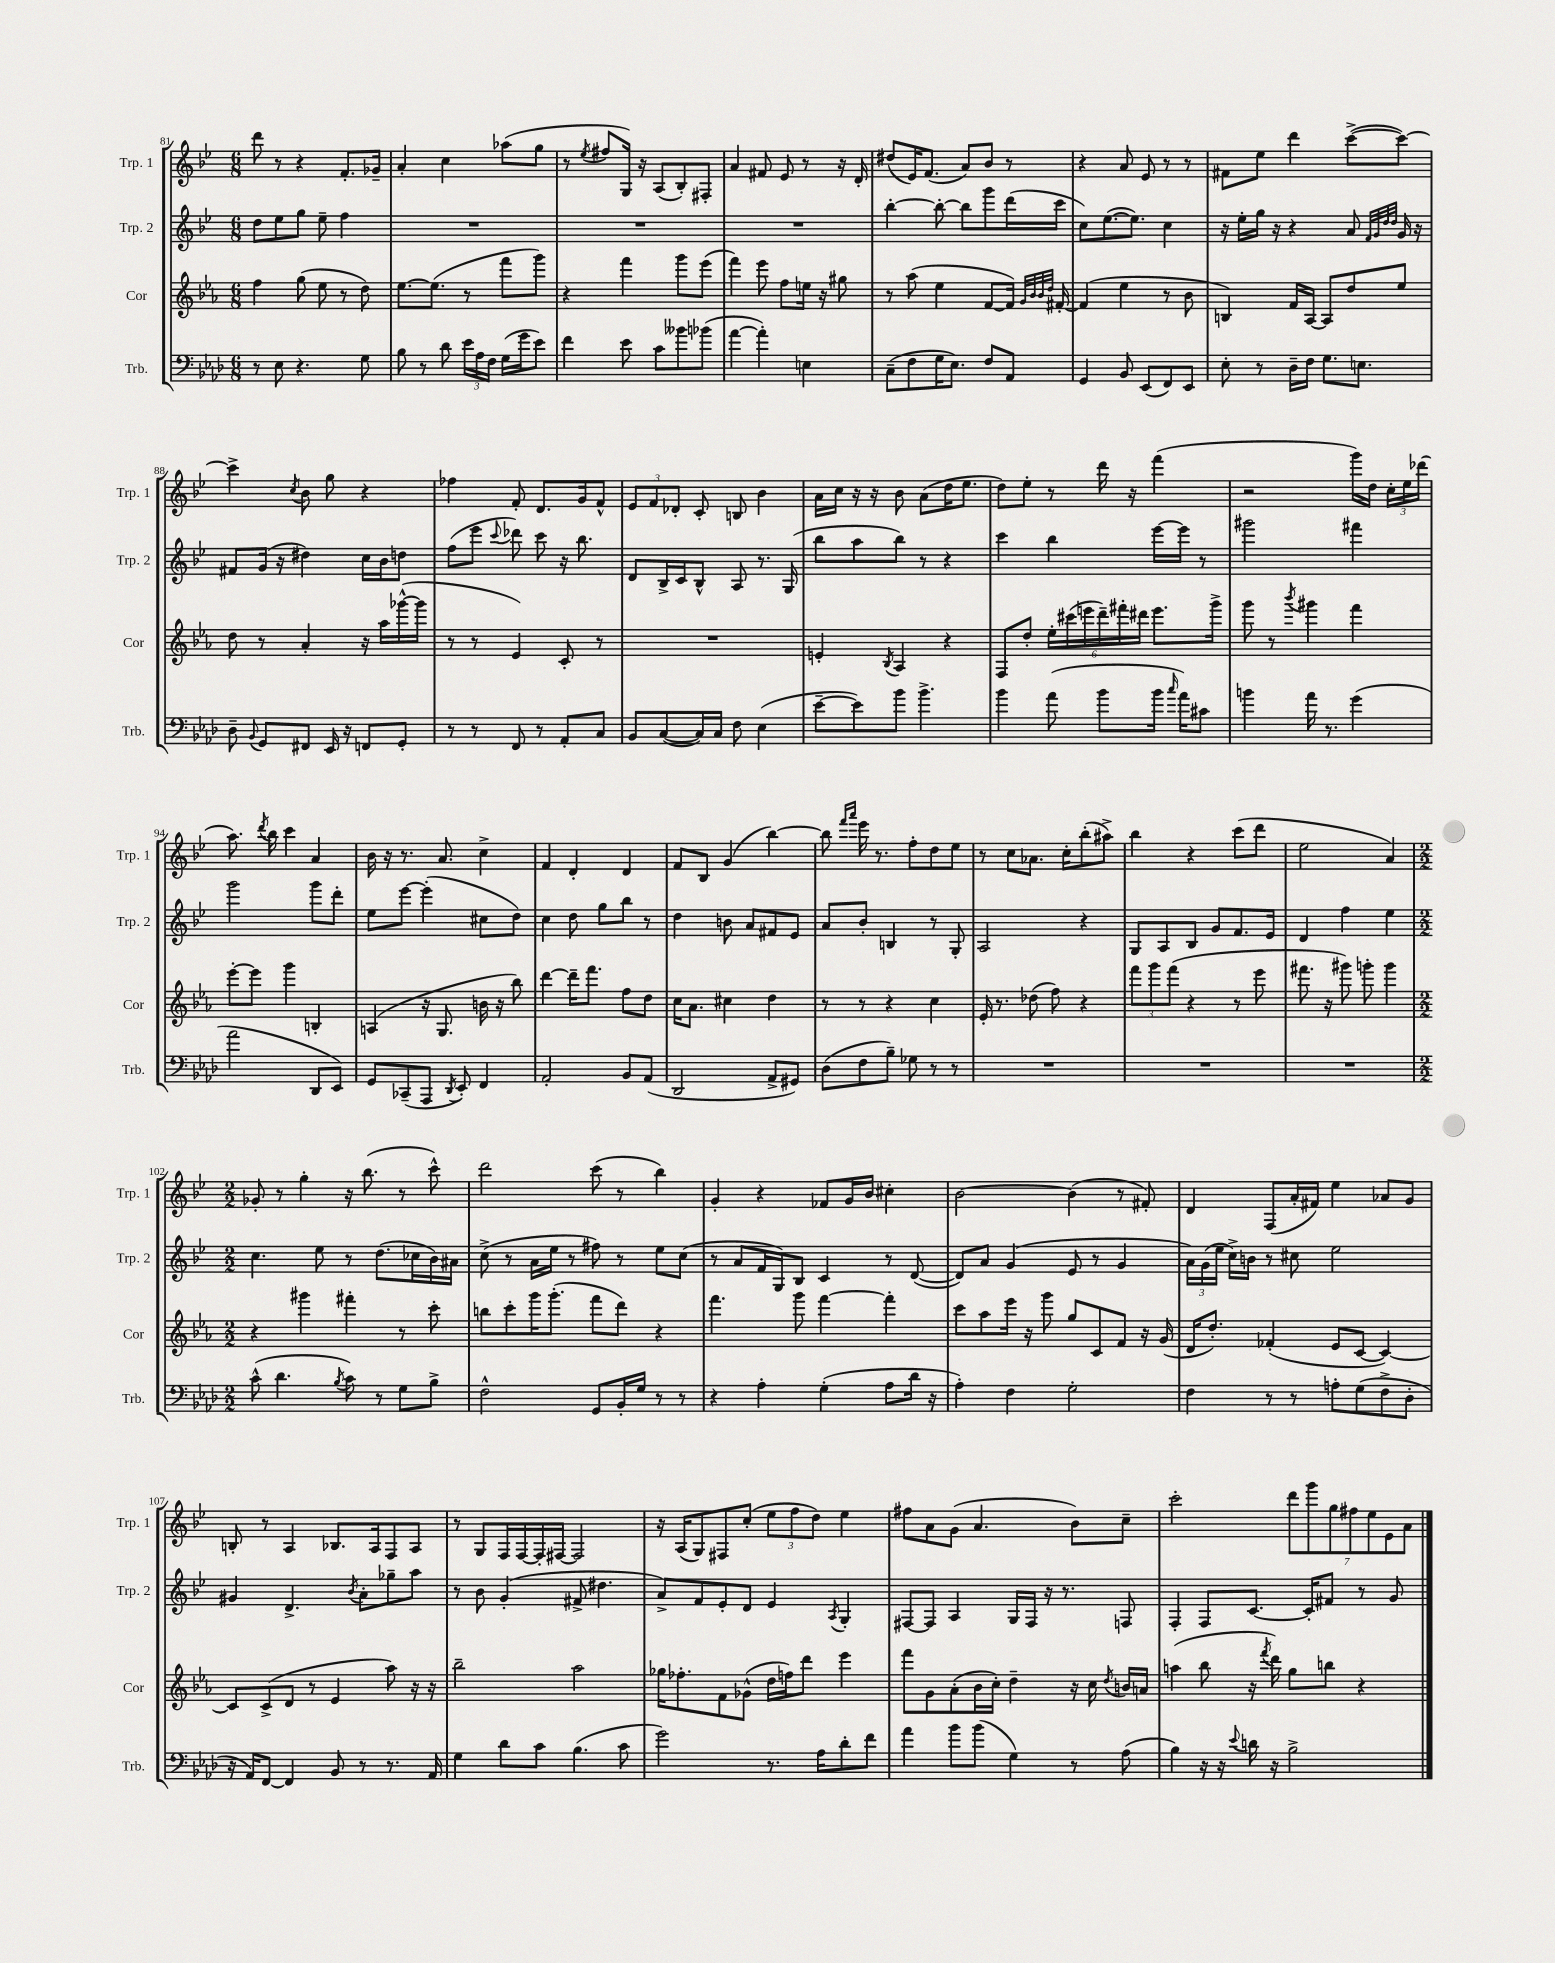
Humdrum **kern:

**kern	**kern	**kern	**kern
*part4	*part3	*part2	*part1
*staff4	*staff3	*staff2	*staff1
*I"Trb.	*I"Cor	*I"Trp. 2	*I"Trp. 1
*I'Trb.	*I'Cor	*I'Trp. 2	*I'Trp. 1
*clefF4	*clefG2	*clefG2	*clefG2
*k[b-e-a-d-]	*k[b-e-a-]	*k[b-e-]	*k[b-e-]
*M6/8	*M6/8	*M6/8	*M6/8
=81	=81	=81	=81
8r	4ff\	8dd\L	8ddd\
8E-\	.	8ee-\	8r
4.r	(8gg\	8gg\J	4r
.	8ee-\	8ee-~\	.
.	8r	4ff\	8.f'/L
8G\	8dd\)	.	.
.	.	.	16g-X~/Jk
=82	=82	=82	=82
8B-\	[8.ee-\L	2.r	4a'/
8r	.	.	.
.	(8.ee-\J]	.	.
8d-\	.	.	4cc\
24e-\LL	8r	.	.
24A-\	.	.	.
24F\JJ	.	.	.
(16G\LL	8fff\L	.	(8aa-X\L
16g\J	.	.	.
8e-\J)	8ggg\J)	.	8gg\J
=83	=83	=83	=83
4f\	4r	2.r	8r
.	.	.	8qee-/
.	.	.	8ff#X/L
8e-\	4fff\	.	16G/Jk)
.	.	.	16r
8c\L	.	.	(8A/L
8b--X\	8ggg\L	.	8B-'/)
(8b-X\J	(8eee-\J	.	8F#X'/J
=84	=84	=84	=84
[4a-\	4fff\)	2.r	4a/
4a-'\])	8eee-\	.	8f#X/
.	8ff\L	.	8e-/
4En\	16een\Jk	.	8r
.	16r	.	.
.	8gg#X\	.	16r
.	.	.	16d'/
=85	=85	=85	=85
(8C~\L	8r	[4bb-'\	(8dd#X/L
8F\	(8aa-\	.	16e-/K)
.	.	.	(8.f/J
16G\K	4ee-\	8bb-'\_	.
8.E-\J)	.	.	.
.	.	8bb-\L]	8a/L)
8F/L	[8f/L	8ggg\	8b-/J
8AA-/J	16f/Jk])	(16ddd\L	8r
.	32qqg/LLL	.	.
.	32qqb-/	.	.
.	32qqb-/	.	.
.	32qqdd/JJJ	.	.
.	[16f#X'/	16ccc\JJ	.
=86	=86	=86	=86
4GG/	(4f#/]	8cc\L)	4r
.	.	([8.ee-\	.
8BB-/	4ee-\	.	8a/
.	.	8.ee-\J])	.
(8EE-/L	.	.	8e-/
8FF/)	8r	4cc\	8r
8EE-/J	8b-\	.	8r
=87	=87	=87	=87
8E-'\	4Bn/)	16r	8f#X\L
.	.	16ee-'\LL	.
8r	.	16gg\JJ	8ee-\J
.	.	16r	.
16D-~\LL	16f/LL	4r	4ddd\
16F\JJ	[16A-/JJ	.	.
8.G\L	8A-/L]	.	.
.	8dd/	8a/	([8ccc^\L
8.En\J	.	.	.
.	.	32qqf/LLL	.
.	.	32qqg/	.
.	.	32qqdd/	.
.	.	32qqdd/JJJ	.
.	8ee-/J	16g/	8ccc\J_)
.	.	16r	.
!!LO:LB:g=z
=88	=88	=88	=88
8D-~\	8dd\	8f#X/L	4ccc^\]
8qqBB-/	.	.	.
8GG/L	8r	(16g/Jk	.
.	.	16r	.
.	.	.	8qcc/
8FF#X/J	4a-'/	4dd#X\)	8b-\
16EE-/	.	.	8gg\
16r	.	.	.
8FFn/L	16r	16cc\LL	4r
.	16aa-\LL	16b-\J	.
8GG'/J	([16ggg-X^^\	8ddn\J	.
.	16ggg-\JJ]	.	.
=89	=89	=89	=89
8r	8r	(8ff\L	4ff-X\
8r	8r	8eee-\J	.
.	.	8qqccc/	.
8FF/	4e-/)	8ddd-X\)	8f'/
8r	.	8ccc\	8.d/L
8AA-'/L	8c'/	16r	.
.	.	8.bb-\	16g/k
8C/J	8r	.	8f^^/J
=90	=90	=90	=90
8BB-/L	2.r	8d/L	12e-/L
.	.	.	12f/
([8C/	.	16B-^/L	.
.	.	.	12d-X'/J
.	.	16c/J	.
16C/L])	.	8B-^^/J	8c'/
16C/JJ	.	.	.
8F\	.	8A/	8Bn/
(4E-\	.	8.r	4b-\
.	.	(16G/	.
=91	=91	=91	=91
[8e-~\L	4en'/	8bb-\L	16a\LL
.	.	.	16cc\JJ
8e-\])	.	8aa\	16r
.	.	.	16r
.	8qB-/	.	.
8b-\J	4A-/	8bb-\J)	8b-\
4.b-^\	.	8r	(8a\L
.	4r	4r	16dd\K
.	.	.	8.ee-\J
=92	=92	=92	=92
4b-\	8F/L	4ccc\	8dd\L)
.	8dd'/J	.	8ee-'\J
(8a-\	24ee-'\LL	4bb-\	8r
.	(24ccc#X\	.	.
.	24eeen\	.	.
8b-\L	24ddd~\)	.	16ddd\
.	24fff#X'\	.	.
.	.	.	16r
.	24ddd#X\JJ	.	.
16b-\Jk	8.eee\L	[16eee-\LL	(4fff\
16qqcc/	.	.	.
16a-\KL)	.	16eee-\JJ]	.
8c#X\J	.	8r	.
.	16ggg^\Jk	.	.
=93	=93	=93	=93
4bn\	8ggg\	2ggg#X\	2r
.	8r	.	.
.	8qbbb-/	.	.
16a-\	4ggg#X\	.	.
8.r	.	.	.
(4g\	4fff\	4fff#X\	16ggg\LL)
.	.	.	16dd\JJ
.	.	.	24cc'\LL
.	.	.	24ee-\
.	.	.	(24ddd-X\JJ
!!LO:LB:g=z
=94	=94	=94	=94
2a-\	[8eee-'\L	2ggg\	8.aa\)
.	8eee-\J]	.	.
.	.	.	8qddd/
.	.	.	16bb-\
.	4ggg\	.	4ccc\
8DD-/L	4Bn'/	8ggg\L	4a/
8EE-/J)	.	8ddd'\J	.
=95	=95	=95	=95
8GG/L	(4An/	8ee-\L	16b-\
.	.	.	16r
(8CC-X~/	.	[8eee-\J	8.r
8AAA-/J	16r	(4eee-'\]	.
.	8.G/	.	8.a/
8qDD-/	.	.	.
8EE-'/)	.	.	.
4FF/	16bn\	8cc#X\L	4cc^\
.	16r	.	.
.	8bb-\)	8dd\J)	.
=96	=96	=96	=96
2AA-'/	[4ddd\	4cc\	4f/
.	16ddd~\KL]	8dd\	4d'/
.	8.fff\J	.	.
.	.	8gg\L	.
8BB-/L	8ff\L	8bb-\J	4d/
(8AA-/J	8dd\J	8r	.
=97	=97	=97	=97
2DD-/	16cc\KL	4dd\	8f/L
.	8.a-\J	.	.
.	.	.	8B-/J
.	4cc#X\	8bn\	(4g/
.	.	8a/L	.
8AA-^/L	4dd\	8f#X/	[4bb-\)
8GG#X/J)	.	8e-/J	.
=98	=98	=98	=98
(8D-\L	8r	8a/L	8bb-\]
.	.	.	16qqfff/LL
.	.	.	16qqaaa/JJ
8F\	8r	8b-'/J	16eee-\
.	.	.	8.r
8B-~\J)	4r	4Bn/	.
8G-X\	.	.	8ff'\L
8r	4cc\	8r	8dd\
8r	.	8G'/	8ee-\J
=99	=99	=99	=99
2.r	16e-'/	2A/	8r
.	8.r	.	.
.	.	.	8cc\L
.	(8dd-X\	.	8.a-X\J
.	8ff\)	.	.
.	.	.	16cc'\KL
.	4r	4r	(8bb-'\
.	.	.	8aa#X^\J)
=100	=100	=100	=100
2.r	12fff\L	8G/L	4bb-\
.	12ggg\	.	.
.	.	8A/	.
.	(12fff\J	.	.
.	4r	8B-/J	4r
.	.	8g/L	.
.	8r	8.f/	(8ccc\L
.	8eee-\	.	8ddd\J
.	.	16e-/Jk	.
=101	=101	=101	=101
2.r	8.fff#X\	4d/	2ee-\
.	16r	.	.
.	8ggg#X\)	4ff\	.
.	8gggn'\	.	.
.	4ggg\	4ee-\	4a/)
!!LO:LB:g=z
=102	=102	=102	=102
*M2/2	*M2/2	*M2/2	*M2/2
(8c^^\	4r	4.cc\	8g-X'/
4.d-\	.	.	8r
.	4ggg#X\	.	4gg'\
.	.	8ee-\	.
8qB-/	.	.	.
8c\)	4fff#X'\	8r	16r
.	.	.	(8.bb-\
8r	.	(8.dd\L	.
8G\L	8r	.	8r
.	.	16cc-X\L	.
8B-^\J	8ccc'\	16b-\)	8ccc^^\)
.	.	16a#X\JJ	.
=103	=103	=103	=103
2F^^\	8bbn\L	(8cc^\	2ddd\
.	8ccc'\	8r	.
.	16ggg\K	16a\LL	.
.	(8.ggg'\J	16ee-\JJ	.
.	.	8r	.
8GG/L	8fff\L	8ff#X\)	(8ccc\
16BB-'/L	8ddd\J)	8r	8r
16G/JJ	.	.	.
8r	4r	8ee-\L	4bb-\)
8r	.	(8cc\J	.
=104	=104	=104	=104
4r	4.fff\	8r	4g'/
.	.	8a/L	.
4A-'\	.	16f/L	4r
.	.	16G/J)	.
.	8ggg\	8B-/J	.
(4G'\	[4fff\	4c/	8f-X/L
.	.	.	16g/L
.	.	.	16b-/JJ
8A-\L	4fff'\]	8r	4cc#X'\
16d-\Jk	.	([8d/	.
16r	.	.	.
=105	=105	=105	=105
4A-'\)	8ccc\L	8d/L])	[2b-\
.	8aa-\	8a/J	.
4F\	16eee-\Jk	(4g/	.
.	16r	.	.
.	8ggg\	.	.
2G'\	8gg/L	8e-/	(4b-\]
.	8c/	8r	.
.	8f/J	4g/	8r
.	16r	.	8f#X'/)
.	(16g/	.	.
=106	=106	=106	=106
4F\	16d/KL	24a\LL)	4d/
.	.	(24g\	.
.	8.dd'/J)	.	.
.	.	24ee-\JJ	.
.	.	16cc^\LL)	.
.	.	16bn\JJ	.
8r	(4f-X'/	8r	(8F/L
8r	.	8cc#X\	16a'/L
.	.	.	16f#X/JJ)
8An'\L	8e-/L	2ee-\	4ee-\
(8G\	[8c/J	.	.
8F^\	4c/_)	.	8a-X/L
8D-'\J	.	.	8g/J
!!LO:LB:g=z
=107	=107	=107	=107
16r	8c/L]	4g#X/	8Bn'/
16AA-/KL)	.	.	.
[8FF/J	(8c^/	.	8r
4FF/]	8d/J	4.d^/	4A/
.	8r	.	.
8BB-/	4e-/	.	8.B-X/L
.	.	8qb-/	.
8r	.	8a'\L	.
.	.	.	16A/k
8.r	8aa-\)	8gg-X~\	8F/
.	16r	8aa\J	8A/J
16AA-/	16r	.	.
=108	=108	=108	=108
4G\	2bb-~\	8r	8r
.	.	8b-\	8G/L
8d-\L	.	(4g'/	16F/L
.	.	.	[16F/
8c\J	.	.	16F'/]
.	.	.	[16F#X/JJ
(4.B-\	2aa-\	8f#X^/	2F#/]
.	.	4.dd#X\	.
8c\	.	.	.
=109	=109	=109	=109
2g\)	16gg-X\KL	8a^/L)	16r
.	8.ff-X'\	.	(16A/KL
.	.	8f/	8G/)
.	8f\	8e-'/	8F#X/
.	(8g-X^^\J	8d/J	(8cc'/J
8.r	16dd\LL	4e-/	12ee-\L
.	16ffn\J)	.	.
.	.	.	12ff\
.	8ddd\J	.	.
.	.	.	12dd\J)
16A-\KL	.	.	.
.	.	8qA/	.
8d-'\	4eee-\	4G'/	4ee-\
8f\J	.	.	.
=110	=110	=110	=110
4a-\	8fff\L	[8F#X/L	8ff#X\L
.	8g\	8F#/J]	8a\
8b-\L	(8a-'\	4A/	(8g\J
(8b-\J	16b-\L	.	4.a/
.	16cc'\JJ)	.	.
4G\)	4dd~\	16G/LL	.
.	.	16F#/JJ	.
.	.	16r	.
.	.	8.r	.
8r	16r	.	8b-\L)
.	16cc\	.	.
.	8qdd/	.	.
(8A-\	16bn/LL	8Fn/	8cc~\J
.	16an/JJ	.	.
=111	=111	=111	=111
4B-\)	(4aan\	4F'/	2ccc'\
16r	8bb-\	8F/L	.
16r	.	.	.
8qqe-/	.	.	.
16dn\	16r	[8.c/J	.
.	8qfff/	.	.
16r	16ddd\)	.	.
2B-^\	8gg\L	.	14ddd\L
.	.	16c'/KL]	.
.	.	.	14ggg\
.	8bbn\J	8f#X/J	.
.	.	.	14gg\
.	.	.	14ff#X\
.	4r	8r	.
.	.	.	14ee-\
.	.	.	14e-\
.	.	8g/	.
.	.	.	14a\J
==	==	==	==
*-	*-	*-	*-
